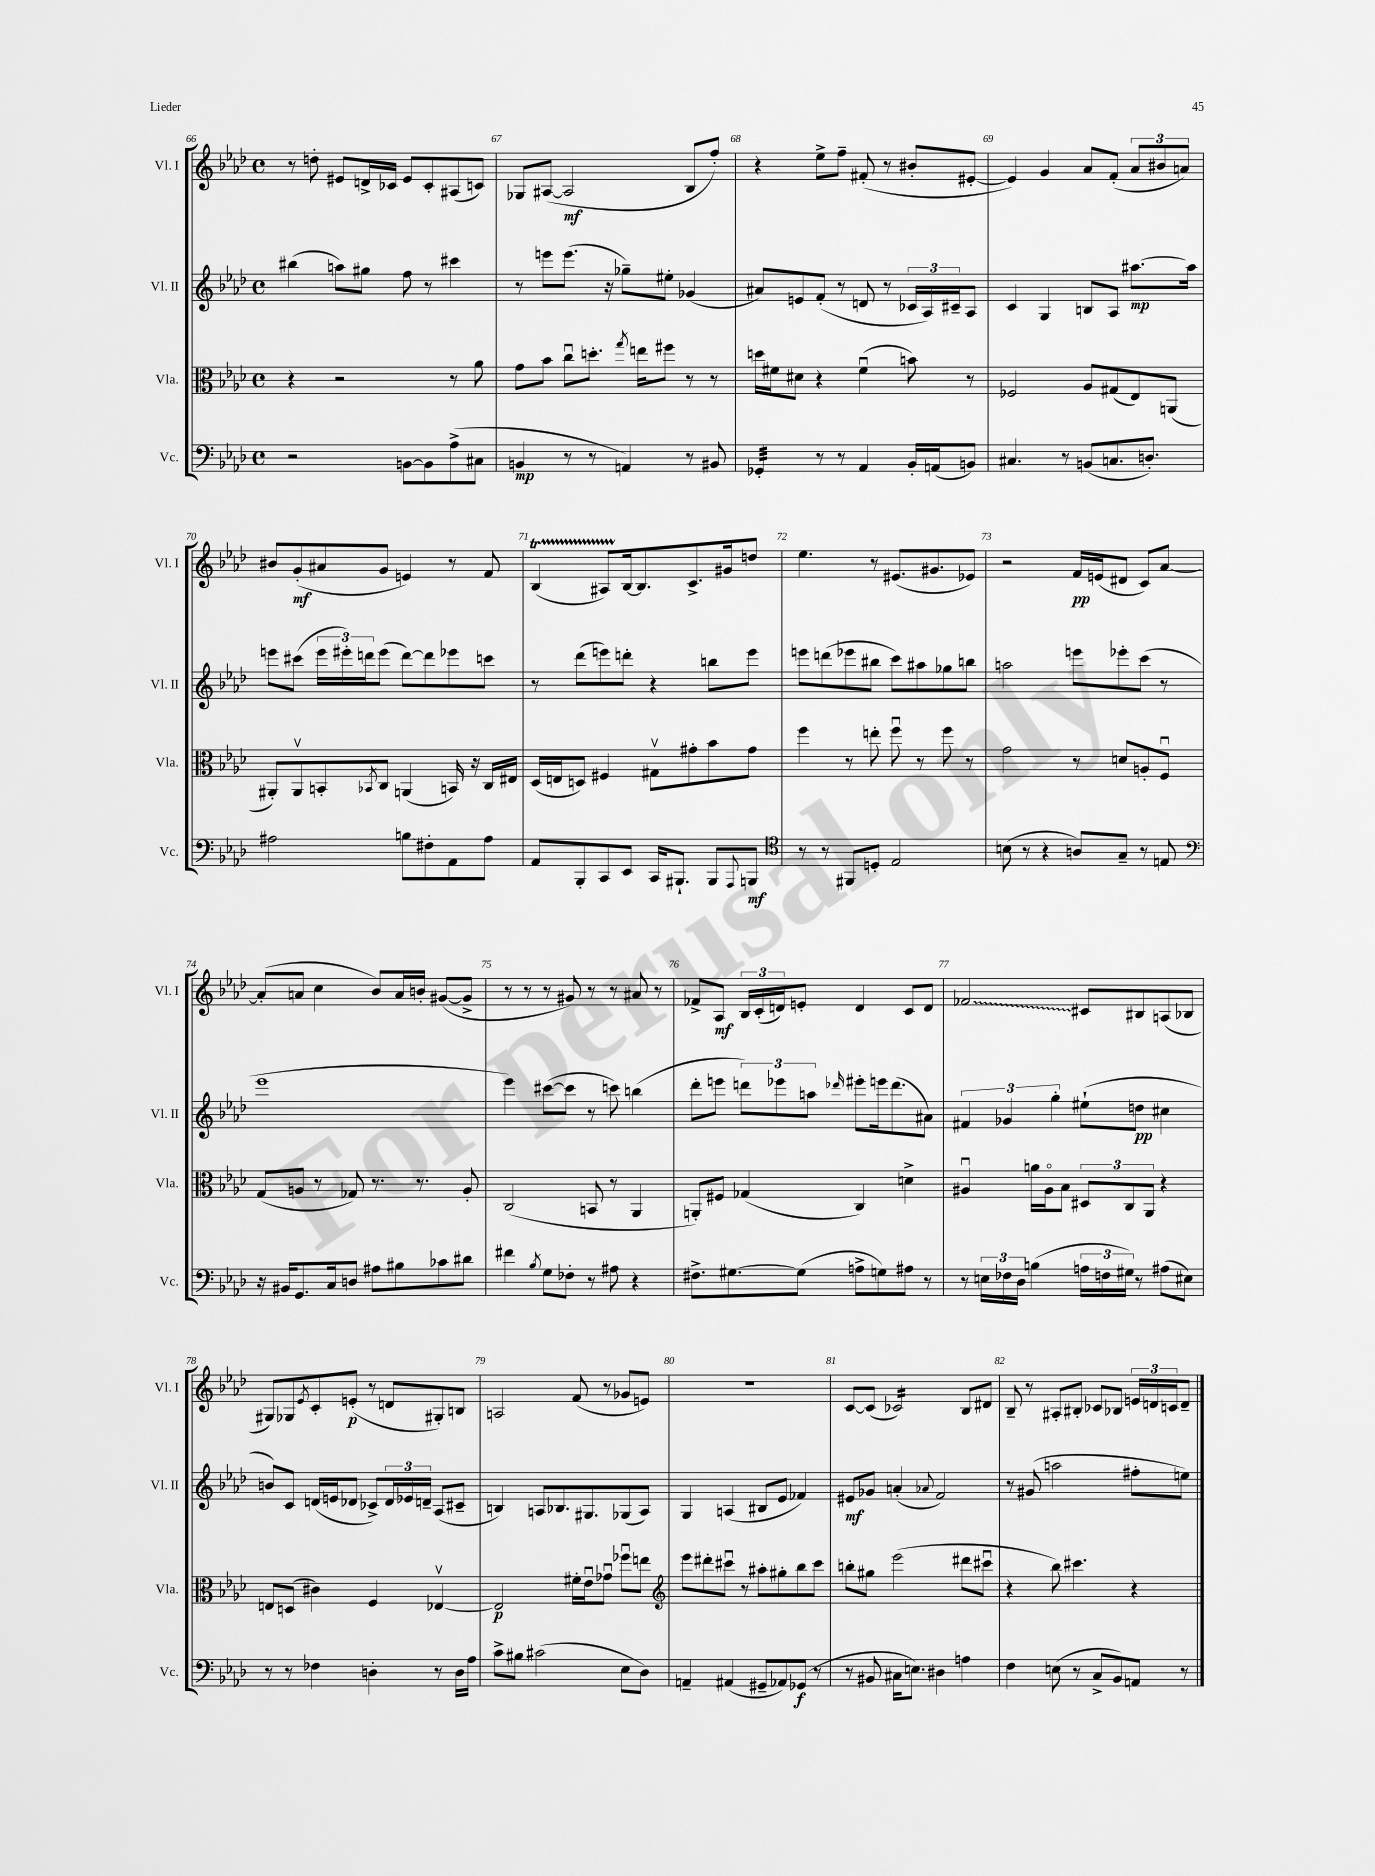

**kern	**kern	**kern	**kern
*staff4	*staff3	*staff2	*staff1
*clefF4	*clefC3	*clefG2	*clefG2
*k[b-e-a-d-]	*k[b-e-a-d-]	*k[b-e-a-d-]	*k[b-e-a-d-]
*M4/4	*M4/4	*M4/4	*M4/4
*met(c)	*met(c)	*met(c)	*met(c)
2r	4r	(4bb#	8r
.	.	.	8dd'
.	2r	8aa)	8e#
.	.	8gg#	16d^
.	.	.	16c-
[8BB	.	8ff	8e#
8BB]	.	8r	8c-'
(8A-^	8r	4ccc#	(8A#
8C#	8a-	.	8c)
=	=	=	=
4BB	8g	8r	8G-
.	8b-	8eee	([8A#
8r	8ccu	(8.eee	2A#]
8r	8.dd'	.	.
.	.	16r	.
4AA)	.	8gg-~)	.
.	8qgg	.	.
.	16ee	.	.
.	8ff#	8ee#'	.
8r	8r	(4g-	8B-
8BB#	8r	.	8ff')
=	=	=	=
4GG-'	16dd	8a#)	4r
.	16f#	.	.
.	8d#	8e	.
8r	4r	(8f'	8ee-^
8r	.	8r	8ff~
4AA-	(4f#u	8d	(8f#'
.	.	8r	8r
16BB-'	8b)	24c-	8b#'
.	.	24A-)	.
(16AA	.	.	.
.	.	24c#~	.
8BB)	8r	8A-	[8e#'
=	=	=	=
4.C#	2F-	4c	4e#])
.	.	4G	4g
8r	.	.	.
(8BB	8A-	8B	8a-
8.C	(8G#	8A-	(8f'
.	8E-)	[8.aa#	12a-
8.D')	.	.	.
.	.	.	12b#
.	(8AA	.	.
.	.	.	12a)
.	.	16aa#]	.
=	=	=	=
2A#	8AA#')	8eee	8b#
.	8AA#v	(8ccc#	(8g'
.	8BB'	24eee	8a#
.	.	24eee#')	.
.	.	24ddd	.
.	8qBB-	.	.
.	8C	(8eee#	8g
8B	(4AA	[8ddd)	4e)
8F#'	.	8ddd]	.
8AA-	16BB)	8eee-	8r
.	16r	.	.
8A#	16C	8ccc	8f
.	16E#	.	.
=	=	=	=
8AA-	(16D-	8r	(4B-
.	16E	.	.
8BBB-'	8D)	(8ddd-	.
8CC	4F#	8eee)	8A#)
8EE-	.	8ddd'	[16B-
.	.	.	8.B-]
16CC	8G#v	4r	.
8.BBB#`	.	.	.
.	8g#'	.	8.c^
8BBB#	8b-	8bb	.
.	.	.	16g#
8qqAAA-	.	.	.
8BBB	8g#	8eee	8dd
=	=	=	=
*clefC4	*	*	*
8r	4ff	8eee	4.ee-
8r	.	(8ddd	.
8FF#	8r	8eee-	.
8D'	8ee'	8bb#	8r
2E-	8ffu	8ccc)	(8.e#
.	8r	8aa#	.
.	.	.	8.g#
.	8ff	8gg-	.
.	8r	8bb	8e-)
=	=	=	=
(8B	2g	2aa	2r
8r	.	.	.
4r	.	.	.
8A)	8r	8eee	16f
.	.	.	(16e
8G~	8d	8eee-'	8d#
8r	8A'	(8ccc	8c)
8E	8Fu	8r	[8a-
=	=	=	=
*clefF4	*	*	*
16r	(8G	1eee-	(8a-']
16BB#	.	.	.
8.GG	8A	.	8a
.	8r	.	4cc
16C	.	.	.
8D	8G-)	.	.
8A#	8.r	.	8b-)
8B#	.	.	16a
.	8.r	.	16b'
8c-	.	.	([8g#
8d#	8A'	.	8g#^]
=	=	=	=
4f#	(2C	4eee-)	8r
.	.	.	8r
8qB-	.	.	.
8G	.	([8ccc#	8r
8F-'	.	8ccc#]	8g#)
8r	8BB	8r	8r
8A#	8r	8ccc)	8r
4r	4AA-	(4bb	8a#
.	.	.	8r
=	=	=	=
8.F#^	8AA')	8ddd-'	8f-^
.	8F#	8eee	8A-
[8.G#	.	.	.
.	(4G-	12ddd)	24B-
.	.	.	(24c'
.	.	12eee-	24d)
(8G#]	.	.	8e'
.	.	12aa	.
.	.	16qqddd-	.
8A^	4C)	8eee#'	4d
8G)	.	16eee	.
.	.	(8.ddd-	.
8A#	4d^	.	8c
8r	.	8a#)	8d
=	=	=	=
8r	4A#u	6f#	2f-
24E	.	.	.
24F-	.	6g-	.
24D-	.	.	.
(4B	16a	.	.
.	16A#o	.	.
.	.	6gg'	.
.	8B-	.	.
24A	12D#	(8ee#`	8c#
24F	.	.	.
24G#)	12C	.	.
8r	.	8dd	8B#
.	12AA-	.	.
(8A#	4r	4cc#	(8A
8E#)	.	.	8B-
=	=	=	=
8r	8E	8b)	8G#)
8r	(8D	8c	8G-
.	.	.	8qe-
4F-	4c#)	(16d	8c'
.	.	16e	.
.	.	8d-	(8e'
4D'	4F	8c-^)	8r
.	.	24d-	8d
.	.	24e-	.
.	.	24d~	.
8r	[4E-v	(8A-	8G#')
16D	.	8c#~	8B
16A-	.	.	.
=	=	=	=
8c^	2E-]	4B)	2A
8B#	.	.	.
(2c#	.	8A	.
.	.	8.B-	.
.	16f#'	.	(8f
.	16e-u	8.G#	.
.	8g-u	.	8r
8E-	8ff-u	(8G-	8g-
8D-)	8ee	8A)	8e)
=	=	=	=
*	*clefG2	*	*
4AA~	8eee-	4G	1r
.	8ddd#'	.	.
(4AA#	8ccc#u	(4A	.
.	8r	.	.
8GG#~	8aa#'	8B#	.
8AA-)	8gg#'	8e-	.
(8GG-	8bb-	4f-)	.
8r	8ccc#	.	.
=	=	=	=
8r	8bb'	8e#	[8c
8BB#	8gg#	8g-	(8c]
16C#	(2eee-	(4a'	2c-)
8.E)	.	.	.
.	.	8qqa-	.
4D#	.	2f)	.
4A	8ddd#	.	8B-
.	8ccc#u	.	8d#
=	=	=	=
4F	4r	8r	8B-~
.	.	(8g#	8r
(8E	8bb-)	2aa	8A#'
8r	4.ccc#	.	8B#'
8C^	.	.	8c-
8BB-)	.	.	8B-
8AA	4r	8ff#'	24e
.	.	.	24d
.	.	.	24c
8r	.	8ee)	8d~
==	==	==	==
*-	*-	*-	*-
